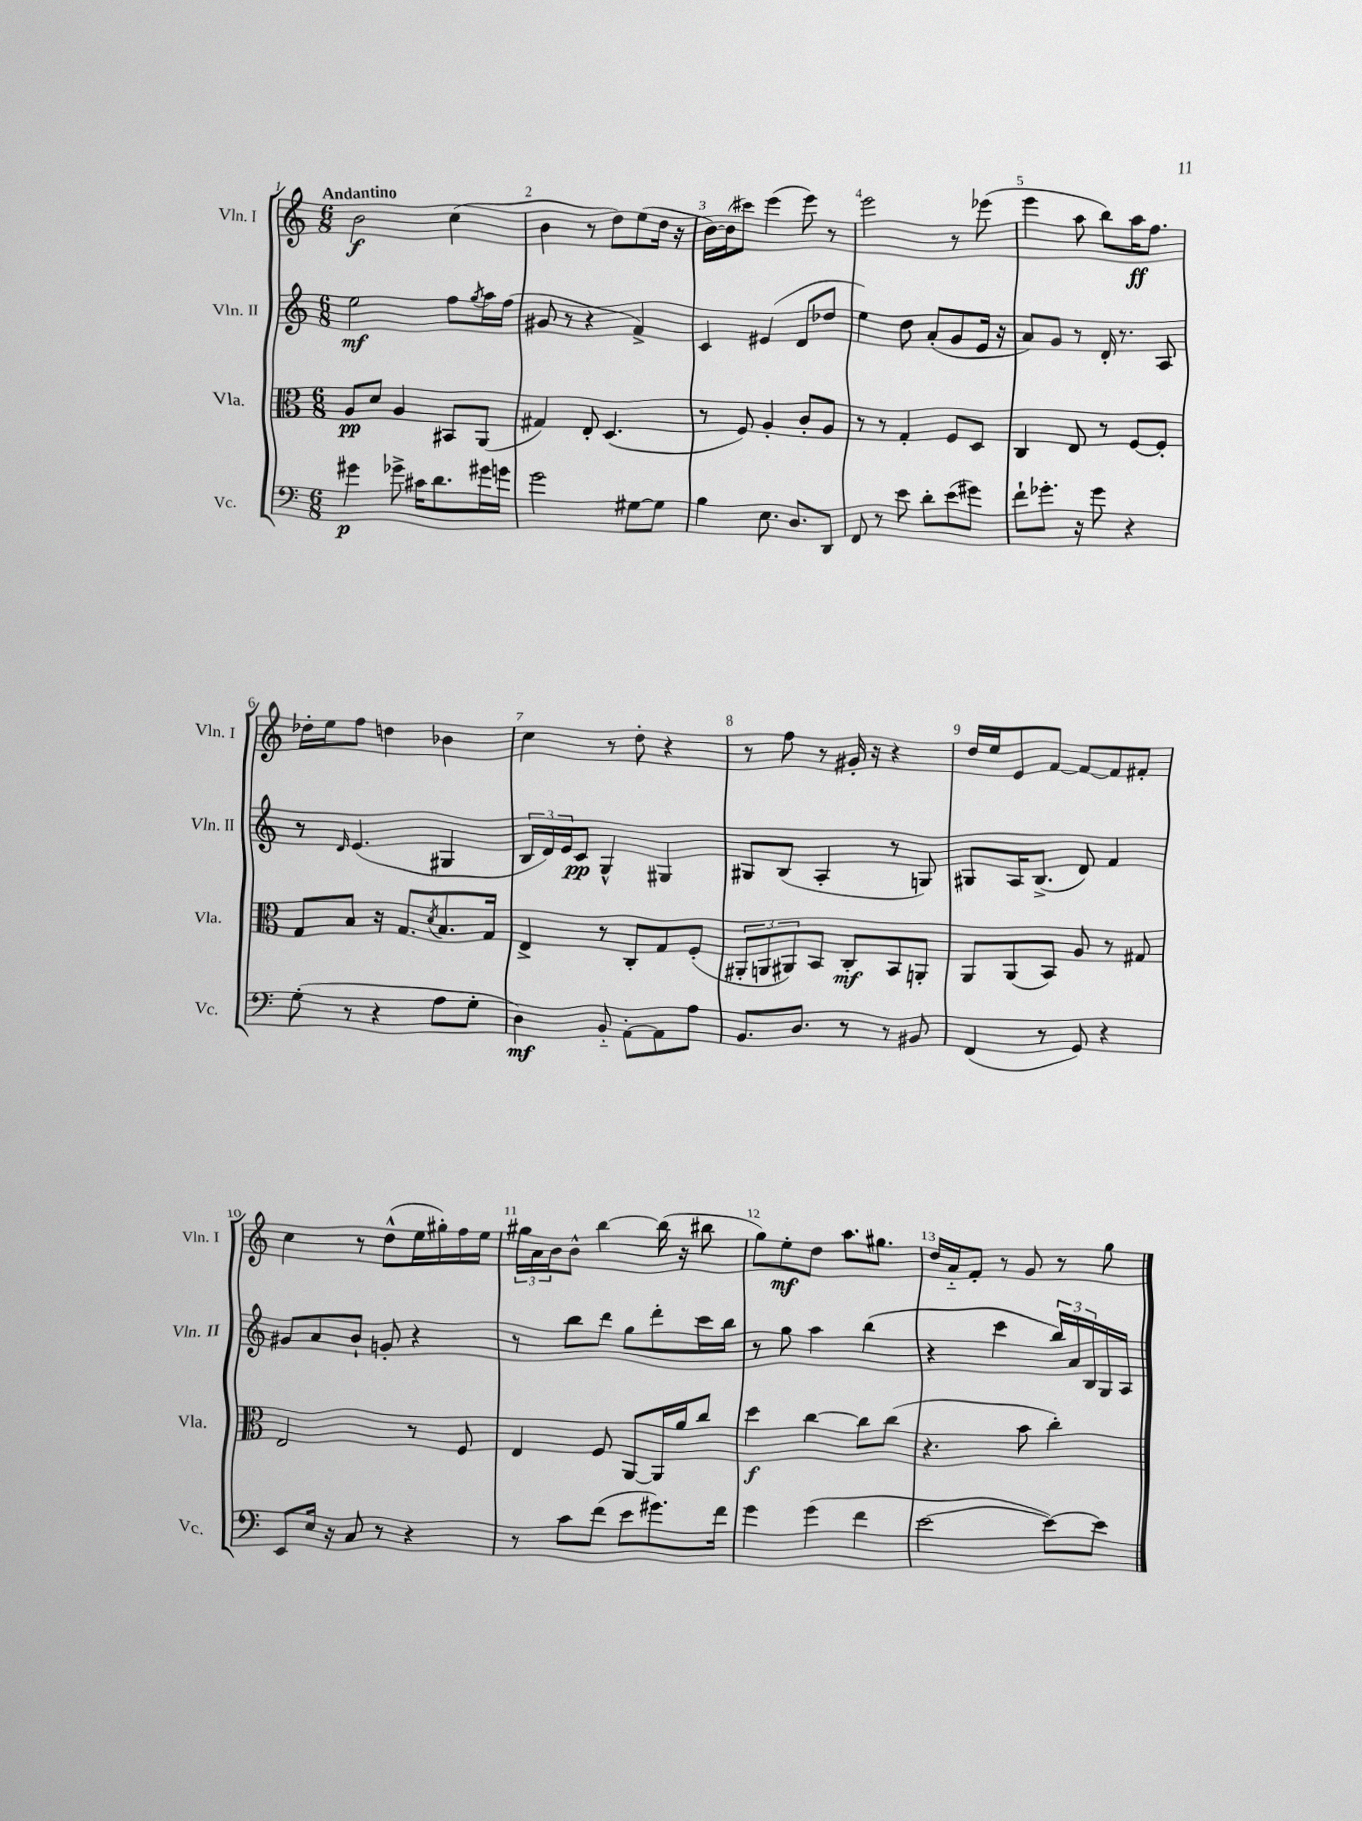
<<
\new StaffGroup <<
\new Staff = "s0" \with { instrumentName = "Vln. I" shortInstrumentName = "Vln. I" } {
    \clef treble \key c \major \numericTimeSignature \time 6/8 \tempo "Andantino"
    b'2\f c''4( |
    b'4 r8 d''8) e''8( d''16 r16 |
    b'16~) b'16( cis'''8) e'''4( e'''8) r8 |
    e'''2 r8 ees'''8( |
    e'''4 a''8 b''8) a''16\ff f''8. |
    des''16-. e''16 f''8 d''4 bes'4 |
    c''4 r8 d''8-. r4 |
    r8 f''8 r8 gis'16-. r16 r4 |
    d''16 e''16 e'8 f'8~ f'8~ f'8 fis'8-. |
    c''4 r8 d''8-^( e''16 gis''16-.) f''16 e''16 |
    \tuplet 3/2 { gis''16 a'16 b'16 } b'8-^ b''4~ b''16( r16 bis''8 |
    g''8) e''8-.\mf d''8 a''8. gis''8. |
    d''16 a'16-_ f'8-. r8 g'8 r8 g''8 \bar "|." |
}
\new Staff = "s1" \with { instrumentName = "Vln. II" shortInstrumentName = "Vln. II" } {
    \clef treble \key c \major \numericTimeSignature \time 6/8
    e''2\mf f''8 \acciaccatura { g''8 } a''16 f''16( |
    gis'8 r8 r4 f'4->) |
    c'4 eis'4( d'8 des''8 |
    e''4) d''8 a'8-.( g'8 e'16 r16 |
    a'8) g'8 r8 d'16-. r8. a8 |
    r8 \grace { d'16 } e'4.( gis4 |
    \tuplet 3/2 { b16 d'16) e'16 } c'8\pp g4-^ gis4 |
    gis8 b8( a4-. r8 g8) |
    gis8 a16 b8.->( d'8) f'4 |
    gis'8 a'8 b'8-! g'8-. r4 |
    r8 b''8 d'''8 g''8 d'''8-. c'''16 b''16 |
    r8 g''8 a''4 b''4( |
    r4 c'''4 \tuplet 3/2 { b''16) a'16 b16 } g16 a16 \bar "|." |
}
\new Staff = "s2" \with { instrumentName = "Vla." shortInstrumentName = "Vla." } {
    \clef alto \key c \major \numericTimeSignature \time 6/8
    a8\pp d'8 a4 bis,8 a,8( |
    gis4) e8-. d4.( |
    r8 f8) a4-. c'8-. a8 |
    r8 r8 g4-. f8 d8 |
    c4 e8 r8 f8~ f8-. |
    g8 b8 r16 g8. \acciaccatura { d'8 } b8. g16 |
    e4-> r8 c8-. g8 f8-.( |
    \tuplet 3/2 { ais,8-. a,8 ais,8) } b,8 c8-.\mf b,8 a,8-. |
    a,8 a,8( b,8) a8 r8 gis8 |
    e2 r8 f8 |
    e4 f8 a,8~ a,16 a'16 c''8 |
    d''4\f c''4~ c''8 c''8( |
    r4. b'8 c''4-.) \bar "|." |
}
\new Staff = "s3" \with { instrumentName = "Vc." shortInstrumentName = "Vc." } {
    \clef bass \key c \major \numericTimeSignature \time 6/8
    gis'4\p ges'8-> cis'16 d'8. gis'16 g'16 |
    g'2 gis8~ gis8 |
    b4 e8. d8. d,8 |
    f,8 r8 e'8 d'8-. e'8( gis'8) |
    f'8-! ges'8.-. r16 ges'8 r4 |
    g8-.( r8 r4 a8 g8-. |
    d4\mf) b,8-_ a,8~-. a,8 a8 |
    b,8. d8. r8 r8 bis,8 |
    f,4( r8 g,8) r4 |
    e,8 e16 r16 c8 r8 r4 |
    r8 c'8 f'8( e'8 gis'8.) f'16 |
    g'4 g'4( f'4 |
    e'2~ e'8~) e'8 \bar "|." |
}
>>
>>
\layout { \context { \Score \override BarNumber.break-visibility = ##(#f #t #t) barNumberVisibility = #all-bar-numbers-visible } }
